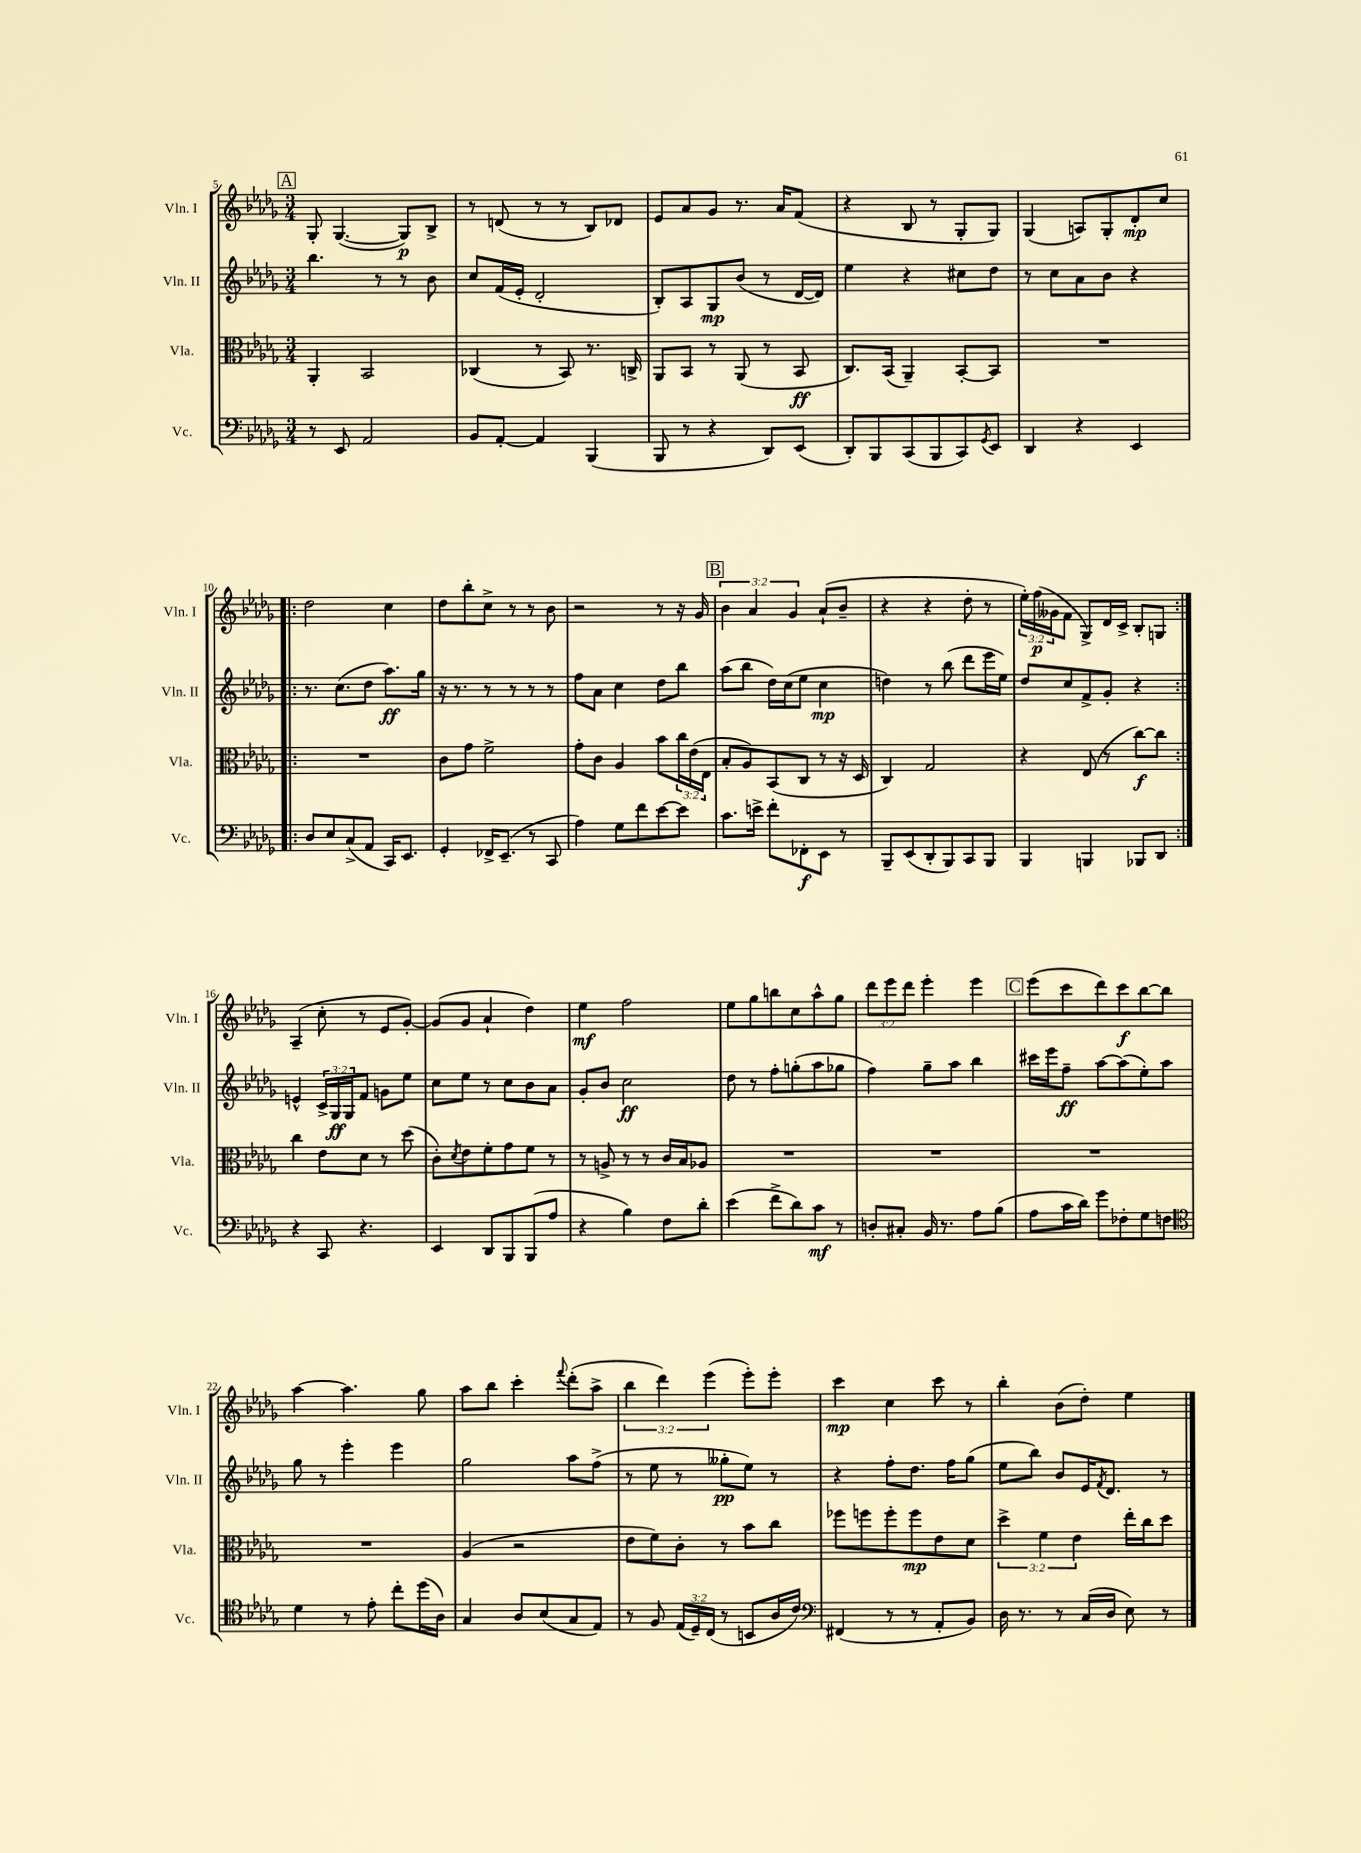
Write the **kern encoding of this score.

**kern	**dynam	**kern	**dynam	**kern	**dynam	**kern	**dynam
*part4	*part4	*part3	*part3	*part2	*part2	*part1	*part1
*staff4	*staff4	*staff3	*staff3	*staff2	*staff2	*staff1	*staff1
*I"Vc.	*	*I"Vla.	*	*I"Vln. II	*	*I"Vln. I	*
*I'Vc.	*	*I'Vla.	*	*I'Vln. II	*	*I'Vln. I	*
*clefF4	*	*clefC3	*	*clefG2	*	*clefG2	*
*k[b-e-a-d-g-]	*	*k[b-e-a-d-g-]	*	*k[b-e-a-d-g-]	*	*k[b-e-a-d-g-]	*
*M3/4	*	*M3/4	*	*M3/4	*	*M3/4	*
!!LO:REH:place=s1:t=A
=5	=5	=5	=5	=5	=5	=5	=5
8r	.	4AA-'/	.	4.bb-\	.	8G-'/	.
8EE-/	.	.	.	.	.	([4.G-/	.
2AA-/	.	2BB-/	.	.	.	.	.
.	.	.	.	8r	.	.	.
.	.	.	.	8r	.	8G-/L])	p
.	.	.	.	8b-\	.	8B-^/J	.
=6	=6	=6	=6	=6	=6	=6	=6
8BB-/L	.	(4C-X/	.	8cc/L	.	8r	.
[8AA-'/J	.	.	.	(16f/L	.	(8dn/	.
.	.	.	.	16e-'/JJ	.	.	.
4AA-/]	.	8r	.	2d-'/	.	8r	.
.	.	8BB-/)	.	.	.	8r	.
(4BBB-/	.	8.r	.	.	.	8B-/L)	.
.	.	.	.	.	.	8d-X/J	.
.	.	16Cn^/	.	.	.	.	.
=7	=7	=7	=7	=7	=7	=7	=7
8BBB-/	.	8AA-/L	.	8B-'/L)	.	8e-/L	.
8r	.	8BB-/J	.	8A-/	.	8a-/	.
4r	.	8r	.	8G-/	mp	8g-/J	.
.	.	(8AA-/	.	(8b-/J	.	8.r	.
8DD-/L)	.	8r	.	8r	.	.	.
.	.	.	.	.	.	16a-/KL	.
(8EE-/J	.	8BB-/	ff	[16d-/LL	.	(8f/J	.
.	.	.	.	16d-/JJ])	.	.	.
=8	=8	=8	=8	=8	=8	=8	=8
8DD-'/L)	.	8.C/L)	.	4ee-\	.	4r	.
8BBB-/	.	.	.	.	.	.	.
.	.	(16BB-/Jk	.	.	.	.	.
(8CC/	.	4AA-~/)	.	4r	.	8B-/	.
8BBB-/	.	.	.	.	.	8r	.
8CC/)	.	[8BB-'/L	.	8cc#X\L	.	8G-'/L	.
8qGG-/	.	.	.	.	.	.	.
8EE-/J	.	8BB-/J]	.	8dd-\J	.	8G-/J)	.
=9	=9	=9	=9	=9	=9	=9	=9
4DD-/	.	2.r	.	8r	.	(4G-/	.
.	.	.	.	8cc\L	.	.	.
4r	.	.	.	8a-\	.	8An/L)	.
.	.	.	.	8b-\J	.	8G-'/	.
4EE-/	.	.	.	4r	.	8d-'/	mp
.	.	.	.	.	.	8cc/J	.
!!LO:LB:g=z
=10!|:	=10!|:	=10!|:	=10!|:	=10!|:	=10!|:	=10!|:	=10!|:
8D-/L	.	2.r	.	8.r	.	2dd-\	.
8E-/	.	.	.	.	.	.	.
.	.	.	.	(8.cc\L	.	.	.
(8C^/	.	.	.	.	.	.	.
8AA-/J	.	.	.	8dd-\J	.	.	.
16CC/KL)	.	.	.	8.aa-\L)	ff	4cc\	.
8.EE-/J	.	.	.	.	.	.	.
.	.	.	.	16gg-\Jk	.	.	.
=11	=11	=11	=11	=11	=11	=11	=11
4GG-'/	.	8c\L	.	16r	.	8dd-\L	.
.	.	.	.	8.r	.	.	.
.	.	8g-\J	.	.	.	8bb-'\	.
16FF-X^/KL	.	2f^\	.	8r	.	8cc^\J	.
(8.EE-~/J	.	.	.	.	.	.	.
.	.	.	.	8r	.	8r	.
8r	.	.	.	8r	.	8r	.
8CC/	.	.	.	8r	.	8b-\	.
=12	=12	=12	=12	=12	=12	=12	=12
4A-\)	.	8g-'\L	.	8ff\L	.	2r	.
.	.	8c\J	.	8a-\J	.	.	.
8G-\L	.	4A-/	.	4cc\	.	.	.
8f\	.	.	.	.	.	.	.
[8e-\	.	8b-\L	.	8dd-\L	.	8r	.
8e-\J]	.	24cc\L	.	8bb-\J	.	16r	.
.	.	(24e-\	.	.	.	.	.
.	.	.	.	.	.	16g-/	.
.	.	24E-\JJ	.	.	.	.	.
!!LO:REH:place=s1:t=B
=13	=13	=13	=13	=13	=13	=13	=13
8.c\L	.	8B-'/L	.	(8aa-\L	.	6b-\	.
.	.	8A-/)	.	8bb-\J	.	.	.
.	.	.	.	.	.	6a-/	.
16en^\Jk	.	.	.	.	.	.	.
8f'\L	.	(8BB-/	.	16dd-\LL)	.	.	.
.	.	.	.	(16cc\J	.	.	.
.	.	.	.	.	.	6g-/	.
8FF-X'\	f	8C/J	.	8ee-\J	.	.	.
8EE-\J	.	8r	.	4cc\	mp	(8a-`/L	.
8r	.	16r	.	.	.	8b-~/J	.
.	.	16D-/	.	.	.	.	.
=14	=14	=14	=14	=14	=14	=14	=14
8BBB-~/L	.	4C/)	.	4ddn\)	.	4r	.
(8EE-/	.	.	.	.	.	.	.
8DD-'/	.	2G-/	.	8r	.	4r	.
8BBB-/)	.	.	.	(8bb-\	.	.	.
8CC/	.	.	.	8ddd-\L	.	8dd-'\	.
8BBB-/J	.	.	.	16eee-\L	.	8r	.
.	.	.	.	16ee-\JJ)	.	.	.
=15	=15	=15	=15	=15	=15	=15	=15
4BBB-/	.	4r	.	8dd-/L	.	24ee-'\LL)	.
.	.	.	.	.	.	(24ff\	p
.	.	.	.	.	.	24g--X\J	.
.	.	.	.	8cc/	.	8f\J	.
4BBBn/	.	(8E-/	.	8f^/	.	8G-^/L)	.
.	.	8r	.	8g-'/J	.	16d-/L	.
.	.	.	.	.	.	16c^/JJ	.
8BBB-X/L	.	[8cc\L)	f	4r	.	8B-'/L	.
8DD-/J	.	8cc\J]	.	.	.	8Gn/J	.
!!LO:LB:g=z
=16:|!	=16:|!	=16:|!	=16:|!	=16:|!	=16:|!	=16:|!	=16:|!
4r	.	4cc\	.	4en^^/	.	(4A-~/	.
8CC/	.	8e-\L	.	24c^/LL	.	8cc'\	.
.	.	.	.	24G-/	ff	.	.
.	.	.	.	24G-/J	.	.	.
4.r	.	8d-\J	.	8f/J	.	8r	.
.	.	8r	.	8gn\L	.	8e-/L	.
.	.	(8dd-\	.	8ee-\J	.	[8g-'/J)	.
=17	=17	=17	=17	=17	=17	=17	=17
4EE-/	.	8c'\L)	.	8cc\L	.	(8g-/L]	.
.	.	8qd-/	.	.	.	.	.
.	.	8e-\	.	8ee-\J	.	8g-/J	.
8DD-/L	.	8f'\	.	8r	.	4a-`/	.
8BBB-/	.	8g-\	.	8cc\L	.	.	.
(8BBB-/	.	8f\J	.	8b-\	.	4dd-\)	.
8A-/J	.	8r	.	8a-\J	.	.	.
=18	=18	=18	=18	=18	=18	=18	=18
4r	.	8r	.	8g-'/L	.	4ee-\	mf
.	.	8An^/	.	8b-/J	.	.	.
4B-\)	.	8r	.	2cc\	ff	2ff\	.
.	.	8r	.	.	.	.	.
8F\L	.	16c/LL	.	.	.	.	.
.	.	16B-/J	.	.	.	.	.
8d-'\J	.	8A-X/J	.	.	.	.	.
=19	=19	=19	=19	=19	=19	=19	=19
(4e-\	.	2.r	.	8dd-\	.	8ee-\L	.
.	.	.	.	8r	.	8gg-\	.
8f^\L	.	.	.	8ff'\L	.	8bbn\	.
8d-\)	.	.	.	(8ggn'\	.	8cc\	.
8c\J	mf	.	.	8aa-\	.	8aa-^^\	.
8r	.	.	.	8gg-X\J	.	8gg-\J	.
=20	=20	=20	=20	=20	=20	=20	=20
8Dn'/L	.	2.r	.	4ff\)	.	12ddd-\L	.
.	.	.	.	.	.	12eee-\	.
8C#X'/J	.	.	.	.	.	.	.
.	.	.	.	.	.	12ddd-\J	.
16BB-/	.	.	.	8gg-~\L	.	4eee-'\	.
8.r	.	.	.	.	.	.	.
.	.	.	.	8aa-\J	.	.	.
8A-\L	.	.	.	4bb-\	.	4eee-\	.
(8B-\J	.	.	.	.	.	.	.
!!LO:REH:place=s1:t=C
=21	=21	=21	=21	=21	=21	=21	=21
8A-\L	.	2.r	.	16ccc#X\LL	.	(8eee-\L	.
.	.	.	.	16eee-\J	.	.	.
16c\L	.	.	.	8ff~\J	ff	8ccc\	.
16d-\JJ)	.	.	.	.	.	.	.
8g-\L	.	.	.	[8aa-\L	.	8ddd-\)	.
8F-X'\	.	.	.	(8aa-\]	.	8ccc\	f
8G-\	.	.	.	8ee-'\)	.	[8bb-\	.
8Fn\J	.	.	.	8aa-\J	.	8bb-\J]	.
!!LO:LB:g=z
=22	=22	=22	=22	=22	=22	=22	=22
*clefC4	*	*	*	*	*	*	*
4d-\	.	2.r	.	8gg-\	.	[4aa-\	.
.	.	.	.	8r	.	.	.
8r	.	.	.	4eee-'\	.	4.aa-\]	.
8e-'\	.	.	.	.	.	.	.
8cc'\L	.	.	.	4eee-\	.	.	.
(16dd-\L	.	.	.	.	.	8gg-\	.
16A-\JJ)	.	.	.	.	.	.	.
=23	=23	=23	=23	=23	=23	=23	=23
4G-/	.	(4A-/	.	2gg-\	.	8aa-\L	.
.	.	.	.	.	.	8bb-\J	.
8A-/L	.	2r	.	.	.	4ccc'\	.
(8B-/	.	.	.	.	.	.	.
.	.	.	.	.	.	8qqfff/	.
8G-/	.	.	.	8aa-\L	.	(8ddd-'\L	.
8E-/J)	.	.	.	(8ff^\J	.	8aa-^\J	.
=24	=24	=24	=24	=24	=24	=24	=24
8r	.	8e-\L	.	8r	.	6bb-\	.
8F/	.	8f\)	.	8ee-\	.	.	.
.	.	.	.	.	.	6ddd-\)	.
(24E-/LL	.	8c'\J	.	8r	.	.	.
24D-~/)	.	.	.	.	.	.	.
(24C/JJ	.	.	.	.	.	(6eee-\	.
8r	.	8r	.	8gg--X'\L	pp	.	.
8BBn/L	.	8b-\L	.	8ee-\J)	.	8eee-'\L)	.
16A-/L	.	8cc\J	.	8r	.	8eee-'\J	.
16c/JJ)	.	.	.	.	.	.	.
=25	=25	=25	=25	=25	=25	=25	=25
*clefF4	*	*	*	*	*	*	*
(4FF#X/	.	8ff-X\L	.	4r	.	4ccc\	mp
.	.	8ffn\	.	.	.	.	.
8r	.	8ff'\	.	8ff'\L	.	4cc\	.
8r	.	8ff\	mp	8.dd-\J	.	.	.
8AA-'/L	.	8e-\	.	.	.	8ccc\	.
.	.	.	.	16ff\KL	.	.	.
8BB-/J)	.	8d-\J	.	(8gg-\J	.	8r	.
=26	=26	=26	=26	=26	=26	=26	=26
16D-\	.	6dd-^\	.	8ee-\L	.	4bb-'\	.
8.r	.	.	.	.	.	.	.
.	.	.	.	8bb-\J)	.	.	.
.	.	6f\	.	.	.	.	.
8r	.	.	.	8b-/L	.	(8b-\L	.
.	.	6e-\	.	.	.	.	.
(16C/LL	.	.	.	16e-/K	.	8dd-'\J)	.
.	.	.	.	8qf/	.	.	.
16D-/JJ	.	.	.	8.d-/J	.	.	.
8E-\)	.	16ee-'\LL	.	.	.	4ee-\	.
.	.	16cc\J	.	.	.	.	.
8r	.	8dd-\J	.	8r	.	.	.
==	==	==	==	==	==	==	==
*-	*-	*-	*-	*-	*-	*-	*-
